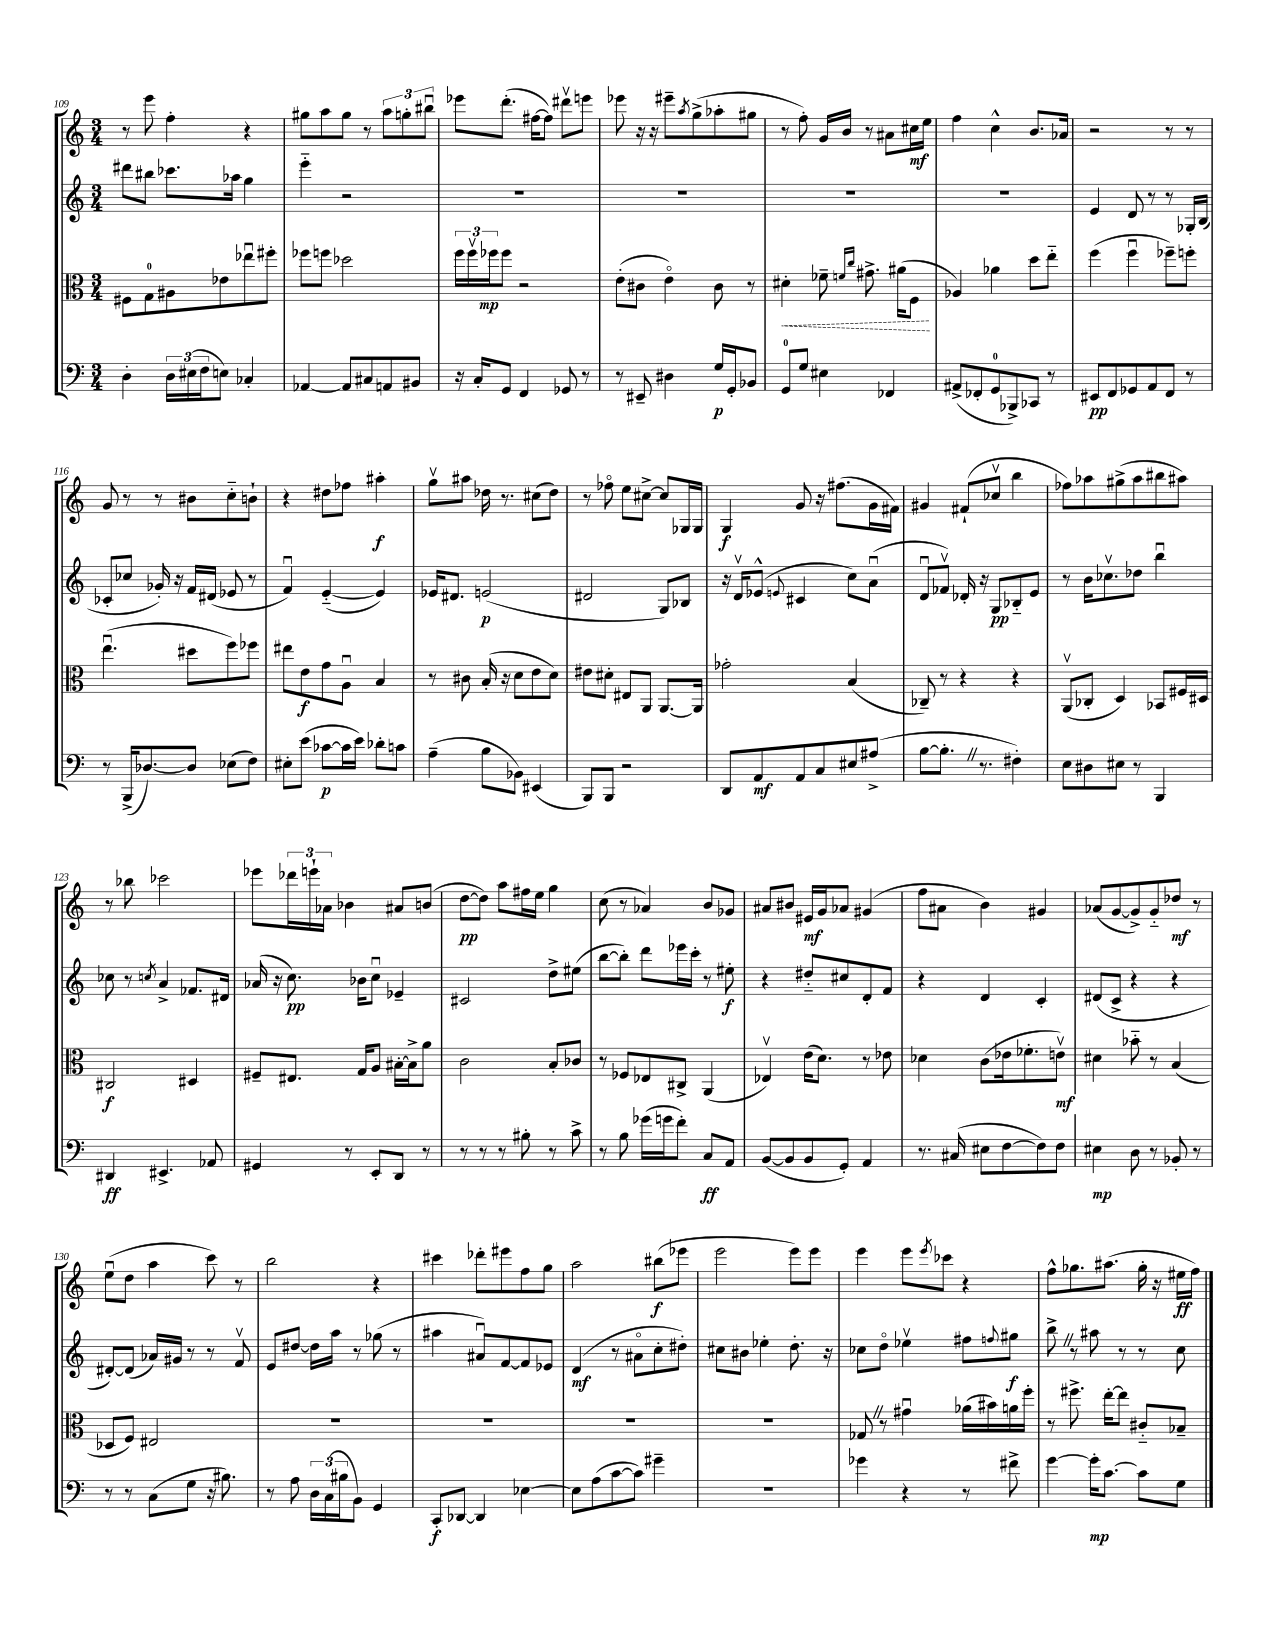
<<
\new StaffGroup <<
\new Staff = "s0" {
    \clef treble \key c \major \numericTimeSignature \time 3/4
    r8 e'''8 f''4-. r4 |
    gis''8 a''8 gis''8 r8 \tuplet 3/2 { a''8 g''8-. bis''8\downbow } |
    ees'''8 d'''8.-.( fis''16~ fis''8) dis'''8\upbow e'''8 |
    ees'''8 r16 r16 eis'''8-- \acciaccatura { a''8 } g''8->( aes''8-. gis''8 |
    r8 f''8-.) g'16 b'16 r8 ais'8 cis''16\mf e''16 |
    f''4 c''4-^ b'8. aes'16 |
    r2 r8 r8 |
    g'8 r8 r8 bis'8 c''8-_ b'8-! |
    r4 dis''8 fes''8 ais''4-.\f |
    g''8\upbow ais''8 des''16 r8. cis''8( des''8) |
    r8 fes''8\flageolet e''8 cis''8~-> cis''8 ges16 ges16 |
    g4\f g'8 r16 fis''8.( g'16 fis'16) |
    gis'4 fis'8-!( ces''8\upbow b''4 |
    fes''8) aes''8 gis''8->( aes''8 bis''8 ais''8) |
    r8 bes''8 ces'''2 |
    ees'''8 \tuplet 3/2 { des'''16 e'''16-! aes'16 } bes'4 ais'8 b'8( |
    d''8~\pp d''8) a''8 fis''16 e''16 g''4 |
    c''8( r8 aes'4) b'8 ges'8 |
    ais'8 bis'8 eis'16\mf g'16 aes'8 gis'4( |
    f''8 ais'8 b'4) gis'4 |
    aes'8( g'8~ g'8->) g'8-_ des''8\mf r8 |
    e''8\downbow( d''8 a''4 c'''8) r8 |
    b''2 r4 |
    cis'''4 des'''8-. eis'''8 f''8 g''8 |
    a''2 bis''8\f( ees'''8 |
    e'''2 e'''8) e'''8 |
    e'''4 e'''8 \acciaccatura { e'''8 } ces'''8 r4 |
    f''8-^ ges''8. ais''8.( ges''16-. r16 eis''16\ff f''16) \bar "|." |
}
\new Staff = "s1" {
    \clef treble \key c \major \numericTimeSignature \time 3/4
    dis'''8 bis''8 ces'''8. aes''16 g''4 |
    e'''4-_ r2 |
    R2. |
    R2. |
    R2. |
    R2. |
    e'4 d'8 r8 r8 ges16-. b16( |
    ces'8-. ces''8 ges'16-.) r16 f'16 dis'16( ees'8 r8 |
    f'4\downbow) e'4~-_( e'4) |
    ees'16 dis'8. e'2\p( |
    dis'2 g8) bes8 |
    r16 d'16\upbow ees'8-^( \appoggiatura { e'8 } cis'4 c''8) a'8\downbow( |
    d'8\downbow fes'8\upbow) des'16-. r16 g8\pp bes8-_ e'8 |
    r8 b'16 ces''8.\upbow des''8 b''4\downbow |
    ces''8 r8 \acciaccatura { c''8 } a'4-> fes'8. dis'16 |
    aes'16( r16 c''8.\pp) bes'16 c''8\downbow ees'4-- |
    cis'2 d''8-> eis''8( |
    b''8~ b''8-.) d'''8 ees'''16 c'''16-. r8 eis''8-.\f |
    r4 dis''8-_ cis''8 d'8-. f'8 |
    r4 d'4 c'4-. |
    dis'8( c'8-> r4 r4 |
    dis'8~-.) dis'8( aes'16) gis'16 r8 r8 f'8\upbow |
    e'8 dis''8~ dis''16 a''16 r8 ges''8( r8 |
    ais''4 ais'8\downbow) f'8~ f'8 ees'8 |
    d'4\mf( r8 ais'8\flageolet c''8-. dis''8-.) |
    cis''8 bis'8 ees''4-. d''8.-. r16 |
    ces''8 d''8\flageolet ees''4\upbow fis''8 \appoggiatura { f''8 } gis''8\f |
    b''8-> \once \override BreathingSign.text = \markup { \musicglyph "scripts.caesura.straight" } \breathe r8 ais''8 r8 r8 c''8 \bar "|." |
}
\new Staff = "s2" {
    \clef alto \key c \major \numericTimeSignature \time 3/4
    fis8 g8-0 ais8 ees'8 ees''8\downbow fis''8-. |
    fes''8 f''8 des''2 |
    \tuplet 3/2 { f''16 f''16\upbow fes''16\mp } fes''8 r2 |
    e'8-.( cis'8 e'4\flageolet) cis'8 r8 |
    \once \override Hairpin.style = #'dashed-line dis'4-.\< fes'8-- \grace { f'16 c''16 } gis'8.-> ais'16( f8\! |
    aes4) aes'4 d''8 e''8-_ |
    f''4( f''4\downbow fes''8--) f''8-. |
    e''4.\downbow( dis''8 f''8) fes''8 |
    eis''8 e'8\f g'8 a8\downbow b4 |
    r8 cis'8 b16-.( r16 d'8 e'8 d'8) |
    eis'8 dis'8-. eis8 a,8 a,8.~ a,16 |
    ges'2-. b4( |
    ces8--) r8 r4 r4 |
    a,8\upbow( ces8-. d4) bes,8 fis16 dis16 |
    cis2\f dis4 |
    fis8-- eis8. g16 a8 bis16~-. bis16-> a'8 |
    c'2 b8-. ces'8 |
    r8 fes8 ees8 cis8-> a,4( |
    ees4\upbow) e'16( d'8.) r8 ees'8 |
    des'4 c'8( ees'16 fes'8.-. e'8\upbow\mf) |
    dis'4 bes'8-_ r8 b4( |
    des8 f8) eis2 |
    R2. |
    R2. |
    R2. |
    R2. |
    ges8 \once \override BreathingSign.text = \markup { \musicglyph "scripts.caesura.straight" } \breathe r8 gis'4\downbow aes'16( bis'16) a'16 f''16-. |
    r8 fis''8.-> e''16~-. e''8 cis'8-_ bes8-- \bar "|." |
}
\new Staff = "s3" {
    \clef bass \key c \major \numericTimeSignature \time 3/4
    d4-. \tuplet 3/2 { d16 eis16( f16 } e8) ces4-. |
    aes,4~ aes,8 cis8 a,8 bis,8 |
    r16 c16-. g,8 f,4 ges,8 r8 |
    r8 eis,8-- dis4 g16\p g,16-. bes,8 |
    g,8-0 g8 eis4 fes,4 |
    ais,8->( fes,8-. g,8-0 bes,,8->) ces,8 r8 |
    eis,8\pp f,8 ges,8 a,8 f,8 r8 |
    r8 b,,16->( des8.~) des8 ees8( f8) |
    eis8-. e'8( ces'8~\p ces'16 e'16) des'8-. c'8 |
    a4--( b8 bes,8) eis,4( |
    b,,8) b,,8 r2 |
    d,8 a,8\mf a,8 c8 eis8 ais8->( |
    b8~ b8.-. \once \override BreathingSign.text = \markup { \musicglyph "scripts.caesura.straight" } \breathe r8. fis4-.) |
    e8 dis8 eis8 r8 b,,4 |
    dis,4\ff eis,4.-> aes,8 |
    gis,4 r8 e,8-. d,8 r8 |
    r8 r8 r8 bis8-. r8 c'8-> |
    r8 b8 ges'16( g'16 f'8-.) c8\ff a,8 |
    b,8~( b,8 b,8 g,8-.) a,4 |
    r8. cis16( eis8 f8~ f8) f8 |
    eis4\mp d8 r8 bes,8-. r8 |
    r8 r8 c8( g8 r16 bis8.) |
    r8 a8 \tuplet 3/2 { d16 c16( bis16 } b,8) g,4 |
    c,8-.\f des,8~ des,4 ees4~ |
    ees8 a8( c'8~ c'8) gis'4-- |
    R2. |
    ges'4 r4 r8 fis'8-> |
    g'4~ g'16-.\mp c'8.~ c'8 g8 \bar "|." |
}
>>
>>
\layout { \context { \Score currentBarNumber = #109 } }
